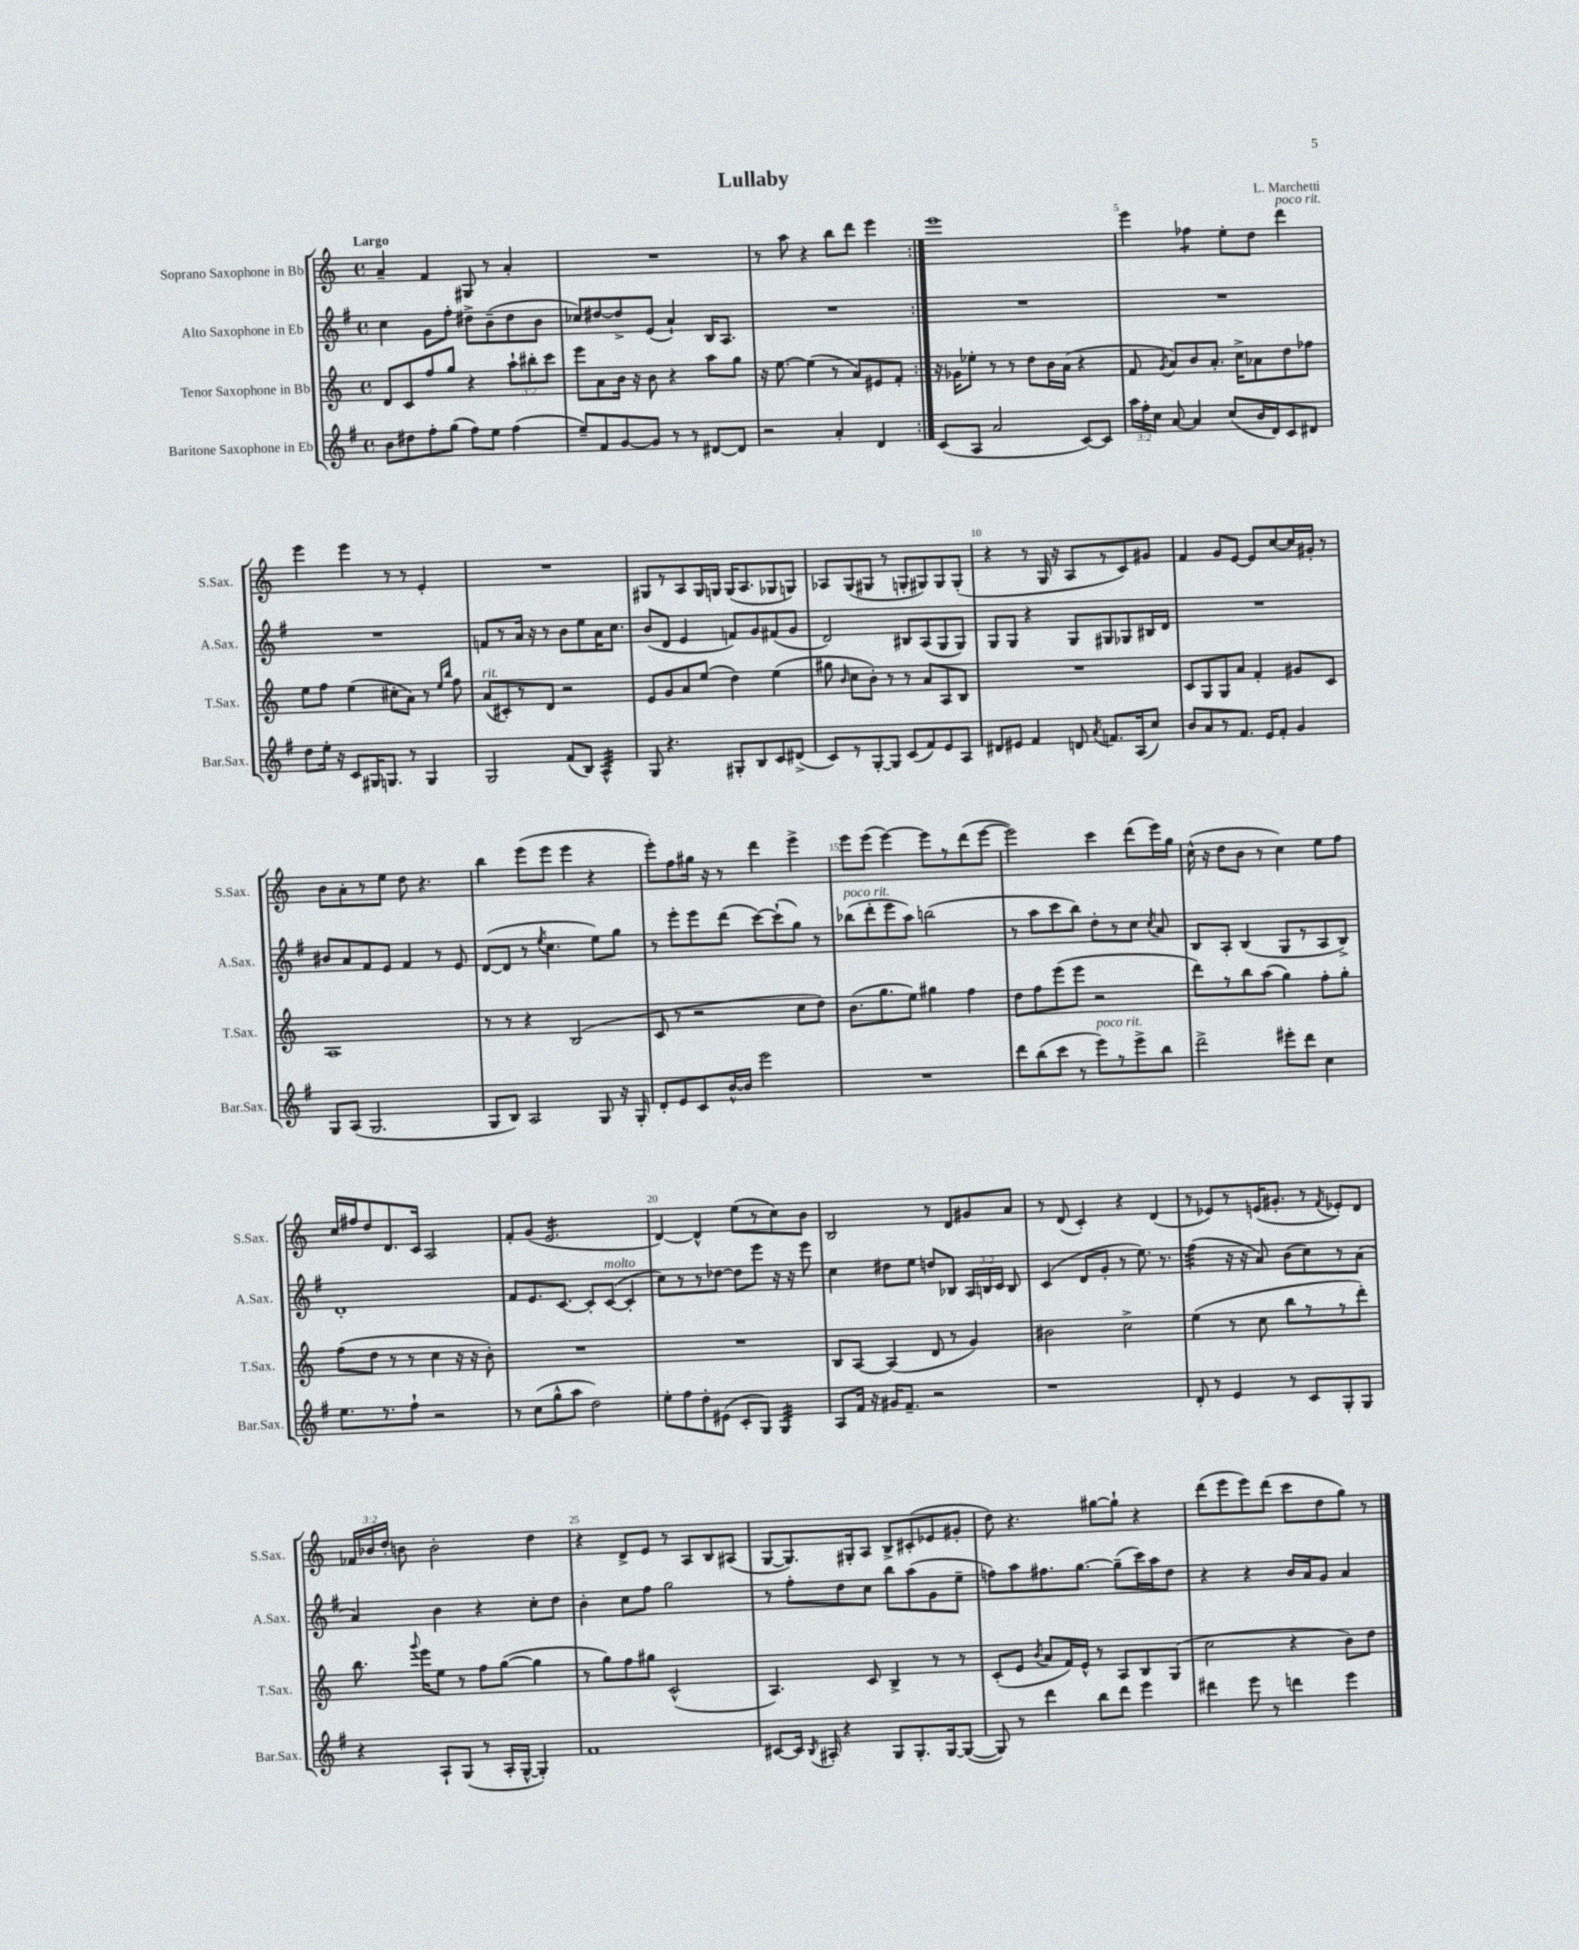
\header { title = "Lullaby" composer = "L. Marchetti" }
<<
\new StaffGroup <<
\new Staff = "s0" \with { instrumentName = "Soprano Saxophone in Bb" shortInstrumentName = "S.Sax." } {
    \clef treble \key c \major \defaultTimeSignature \time 4/4 \override Staff.TupletNumber.text = #tuplet-number::calc-fraction-text \tempo "Largo"
    \autoBeamOff \repeat volta 2 { a'4-- f'4 gis8 r8 a'4-. |
    R1 |
    r8 a''8 r4 b''8[ d'''8] e'''4 | }
    e'''1 |
    e'''4 fes''4:8 e''8[-. d''8] d'''4^\markup { \italic "poco rit." } |
    e'''4 e'''4 r8 r8 e'4-. |
    R1 |
    gis8[ r8 a8 gis16 g16] g16[( a8. ges8 g8]) |
    aes8[ g8( gis8] r8 g8[-. gis8) gis8 gis8]-.( |
    r4 r8 g16 r16 a8[ r8 c'8) gis'8] |
    f'4 g'8[ e'8]~ e'8[ c''8~ c''16 gis'16]-. r8 |
    b'8[ a'8-. r8 e''8] d''8 r4. |
    b''4 e'''8[( e'''8] e'''4 r4 |
    e'''8[-.) f''8 gis''16] r16 r8 d'''4 e'''4-> |
    e'''8[ e'''8]( e'''4~) e'''8[ r8 d'''8( e'''8]~ |
    e'''2) c'''4 d'''8[( e'''16) g''16] |
    c''16-^( r16 d''8[ b'8] r8 c''4) e''8[ f''8] |
    c''16[ fis''16 d''8 d'8. c'16] a2 |
    f'8[-. g'8]( e'2.:16 |
    d'4~) d'4-^ e''8[( r8 c''8) b'8] |
    b2 r8 d'8[ gis'8 a'8] |
    r8 d'8( c'4-.) r4 d'4( |
    r8 ees'8[) r8 e'16( gis'8.]-. r8 \acciaccatura { f'8 } ees'8[-.) d'8] |
    \tuplet 3/2 { fes'16[ bes'16 d''16]-. } b'8 b'2-. d''4 |
    r4 d'8[-> e'8] r8 a8[ b8 ais8]( |
    g8[~ g8.) gis16-. a8] b8[-> cis'8-.( ees'8 gis'8]-. |
    d''8) r4. gis''8[~ gis''8]-! r4 |
    d'''8[( e'''8 e'''8) d'''8]( c'''8[ d''8 g''8]) r8 \bar "|." |
}
\new Staff = "s1" \with { instrumentName = "Alto Saxophone in Eb" shortInstrumentName = "A.Sax." } {
    \clef treble \key g \major \defaultTimeSignature \time 4/4 \override Staff.TupletNumber.text = #tuplet-number::calc-fraction-text
    \autoBeamOff \repeat volta 2 { c''4 g'8[ fis''8]-. dis''8[-> b'8--( dis''8 b'8] |
    ces''8[) dis''8~ dis''8-> e'8]( a'4-!) b16[ a8.] |
    R1 | }
    R1 |
    R1 |
    R1 |
    f'8[ r8 a'16] r16 r8 b'8[ e''8 a'16 c''8.] |
    b'8[( d'8] e'4 f'8[) g'8 fis'8( g'8] |
    d'2) bis8[ a8( g8 g8]) |
    g8[ g8] r4 g8[ gis8 ges8 bis16 d'16] |
    R1 |
    bis'8[ a'8 fis'8 e'8] fis'4 r8 e'8 |
    d'8[~( d'8] r8 \acciaccatura { e''8 } c''4. e''8[) g''8] |
    r8 e'''8[-. e'''8 d'''8]( c'''8[~) c'''8-!( g''8]) r8 |
    bes''8[^\markup { \italic "poco rit." }( d'''8-. e'''8 a''8]) b''2( |
    r8 a''8[ c'''8 b''8]) d''8[-. r8 c''8] \acciaccatura { c''8 } a'8 |
    b8[ a8]-. b4( g8[ r8 a8 b8]->) |
    d'1-. |
    fis'8[ e'8. c'8.]~ c'8[-. c'8]~^\markup { \italic "molto" }( c'4-. |
    c''8[) r8 r8 des''8]~ des''8[ e'''8] r16 r16 e'''8 |
    c''4 dis''8[ e''8] d''8[ bes8] \tuplet 3/2 { a16[ b16 c'16] } b8 |
    c'4( d'8[ g'8]-. r8 e''8.) r8. |
    fis''4:32( r16 r16 a'8) b'8[( c''8) r8 a'8]( |
    a'4) b'4 r4 c''8[-. d''8] |
    b'4-. c''8[ fis''8] g''2 |
    r8 fis''8[-. d''8 c''8] b''8[ a''8( g'8 e''8]-- |
    f''8[) a''8 fis''8. g''8.]~ g''8[--( c'''16) a''16 d''8] |
    r4 r4 b'16[ a'16 g'8] a'4 \bar "|." |
}
\new Staff = "s2" \with { instrumentName = "Tenor Saxophone in Bb" shortInstrumentName = "T.Sax." } {
    \clef treble \key c \major \defaultTimeSignature \time 4/4 \override Staff.TupletNumber.text = #tuplet-number::calc-fraction-text
    \autoBeamOff \repeat volta 2 { d'8[ c'8 f''8 g''8] r4 \tuplet 3/2 { a''8[-! bis''8-. c'''8] } |
    e'''8[ a'8 b'16] r16 b'8 r4 a''8[ g''8] |
    r16 e''8.~ e''4( r8 a'8[) eis'8 f'8]-. | }
    r16 ges'16[ ees''8]-. r8 r8 d''8[ b'16 a'16]( r4 |
    f'8 \acciaccatura { g'8 } a'8[) b'8 a'8.]-. c''16[-> aes'8 d''8 fes''8] |
    e''8[ f''8] e''4( cis''8[-. a'8]) r8 \grace { e''16[ b''16] } f''8 |
    a'8[^\markup { \italic "rit." }( cis'8-.) r8 d'8] r2 |
    e'8[ g'8 a'8 e''8]( d''4) e''4( |
    gis''8 \grace { b'16 } c''8[ b'8]-.) r8 r8 a'8[ a8 b8] |
    R1 |
    c'8[ g8 g8 a'8] f'4-. gis'8[ c'8] |
    a1 |
    r8 r8 r4 b2( |
    c'8 r8 r2 c''8[ d''8]) |
    b'8.[( g''8. e''8]) gis''4 f''4 |
    d''8[ f''8 e'''8( e'''8] r2 |
    d'''8[) r8 b''8 a''8]( g''4) f''8[-. g''8]-. |
    f''8[( d''8] r8 r8 c''4 r16 r16 b'8-.) |
    R1 |
    R1 |
    b8[ a8]~ a4( d'8 r8 g'4) |
    bis'2 c''2-> |
    e''4( r8 c''8 b''8[ r8 r8 d'''8]-.) |
    b''8. \appoggiatura { g'''8 } e'''16[ e''8] r8 f''8[ g''8]~( g''4 |
    r8 g''8[) f''8 gis''8] c'2-^( |
    a4.) c'8 b4-> r8 r8 |
    c'8[-.( e'8] \acciaccatura { b'8 } a'8[ f'16) e'16]-^ r8 a8[ b8 g8]( |
    c''2 r4 b'8[) d''8] \bar "|." |
}
\new Staff = "s3" \with { instrumentName = "Baritone Saxophone in Eb" shortInstrumentName = "Bar.Sax." } {
    \clef treble \key g \major \defaultTimeSignature \time 4/4 \override Staff.TupletNumber.text = #tuplet-number::calc-fraction-text
    \autoBeamOff \repeat volta 2 { b'8[ dis''8 fis''8-. g''8]( fis''8[) e''8] fis''4( |
    e''8[--) fis'8 g'8~ g'8] r8 r8 dis'8[~ dis'8] |
    r2 a'4-. d'4 | }
    c'8[( a8] a'2 c'8[~) c'8] |
    \tuplet 3/2 { a''16[ fis''16-. c''16] } a'8~ a'4 c''8[( b'16 d'16) c'8 dis'8] |
    d''8[ e''16]-. r16 c'8[ gis16 g8.] r8 g4 |
    g2 fis'8[( b8]) a4:32-^ |
    g8 r4. gis8[-. b8 c'8 dis'8]->( |
    c'8[) r8 g8~-. g8] c'8[( fis'8) e'8 a8] |
    dis'8[ eis'8] fis'4 d'8 \acciaccatura { a'8 } f'8.[ a16( c''8]) |
    b'8[ a'8 r8 fis'8.] e'16[ fis'8]-. g'4 |
    g8[ a8]( g2. |
    g8[ b8]) a2 g8 r16 g16-. |
    d'8[-. e'8 c'8 b'16~-^ b'16] e'''2 |
    R1 |
    d'''8[ b''8( c'''8] r8 e'''8[^\markup { \italic "poco rit." }) r8 e'''8-> b''8] |
    d'''2-> eis'''8[-. d'''8] c''4 |
    e''8.[ r8. fis''8]-! r2 |
    r8 c''8[( g''8-^ a''8] d''2) |
    e''8[-. fis''8 d''8-. eis'8]( c'8[-. g8]) g4:32 |
    a8[ fis'16] r16 gis'16[ fis'8.]-- r2 |
    r1 |
    d'8-. r8 e'4 r8 c'8[ g8-. g8] |
    r4 a8[-! g8]( r8 a16[-. g16]~-^ g4-.) |
    fis'1 |
    cis'8[~ cis'16] \acciaccatura { b8 } ais16-. r4 g8[ g8.-. g16~ g8]~( |
    g8) r8 d'''4 b''8[ d'''8] e'''4 |
    dis'''4 e'''8 r8 d'''4 e'''4 \bar "|." |
}
>>
>>
\layout { \context { \Score \override BarNumber.break-visibility = ##(#f #t #t) barNumberVisibility = #(every-nth-bar-number-visible 5) } }
